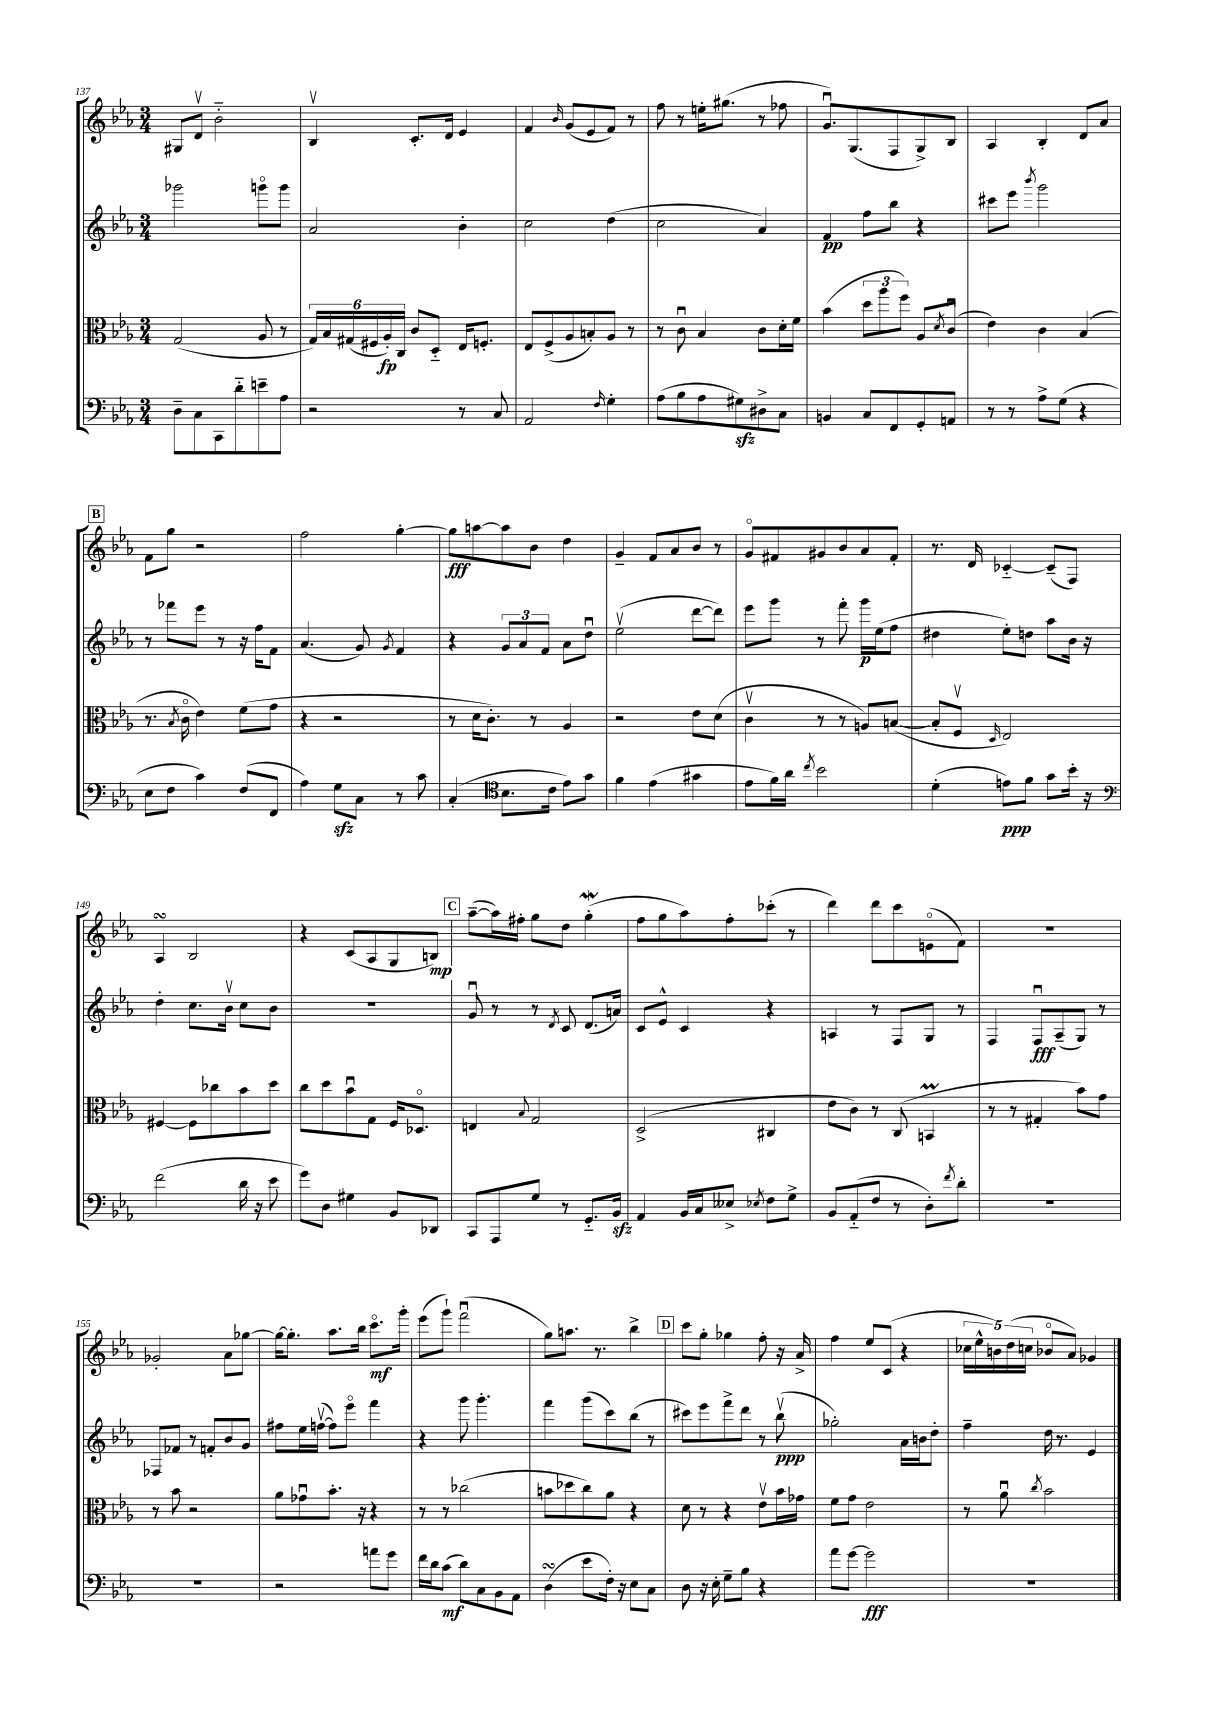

**kern	**dynam	**kern	**dynam	**kern	**dynam	**kern	**dynam
*part4	*part4	*part3	*part3	*part2	*part2	*part1	*part1
*staff4	*staff4	*staff3	*staff3	*staff2	*staff2	*staff1	*staff1
*clefF4	*	*clefC3	*	*clefG2	*	*clefG2	*
*k[b-e-a-]	*	*k[b-e-a-]	*	*k[b-e-a-]	*	*k[b-e-a-]	*
*M3/4	*	*M3/4	*	*M3/4	*	*M3/4	*
=137	=137	=137	=137	=137	=137	=137	=137
8D~\L	.	(2G/	.	2ggg-X\	.	8G#X/L	.
8C\	.	.	.	.	.	8dv/J	.
8CC\	.	.	.	.	.	2b-\	.
8d\	.	.	.	.	.	.	.
8en~\	.	8A-/	.	8gggn\L	.	.	.
8A-\J	.	8r	.	8ggg\J	.	.	.
=138	=138	=138	=138	=138	=138	=138	=138
2r	.	24G/LL)	.	2a-/	.	4B-v/	.
.	.	24B-/	.	.	.	.	.
.	.	(24G#X/	.	.	.	.	.
.	.	24F#X/	.	.	.	.	.
.	.	24A-'/)	fp	.	.	.	.
.	.	24C/JJ	.	.	.	.	.
.	.	8c/L	.	.	.	8.c'/L	.
.	.	8D/J	.	.	.	.	.
.	.	.	.	.	.	16d/Jk	.
8r	.	16E-/KL	.	4b-'\	.	4e-/	.
.	.	8.Fn'/J	.	.	.	.	.
8C/	.	.	.	.	.	.	.
=139	=139	=139	=139	=139	=139	=139	=139
2AA-/	.	8E-/L	.	2cc\	.	4f/	.
.	.	(8F^/	.	.	.	.	.
.	.	.	.	.	.	16qqb-/	.
.	.	8A-/	.	.	.	(8g/L	.
.	.	8Bn'/)	.	.	.	8e-/	.
16qqF/	.	.	.	.	.	.	.
4G'\	.	8A-/J	.	(4dd\	.	8f/J)	.
.	.	8r	.	.	.	8r	.
=140	=140	=140	=140	=140	=140	=140	=140
(8A-\L	.	8r	.	2cc\	.	8ff\	.
8B-\	.	8cu\	.	.	.	8r	.
8A-\	.	4B-/	.	.	.	16een'\KL	.
.	.	.	.	.	.	(8.gg#X\J	.
8G#Xzz\)	.	.	.	.	.	.	.
8D#X^\	.	8c\L	.	4a-/)	.	8r	.
8C\J	.	16d'\L	.	.	.	8ff-X\	.
.	.	16f\JJ	.	.	.	.	.
=141	=141	=141	=141	=141	=141	=141	=141
4BBn/	.	(4b-\	.	4f/	pp	8.gu/L)	.
.	.	.	.	.	.	(8.G/	.
8C/L	.	12dd\L	.	8ff\L	.	.	.
.	.	12aa-\	.	.	.	.	.
8FF/	.	.	.	8bb-\J	.	8F/	.
.	.	12ff\J)	.	.	.	.	.
8GG'/	.	8A-/L	.	4r	.	8G^/)	.
.	.	8qd/	.	.	.	.	.
8AAn/J	.	(8cu/J	.	.	.	8B-/J	.
=142	=142	=142	=142	=142	=142	=142	=142
8r	.	4e-\)	.	8ccc#X\L	.	4A-/	.
8r	.	.	.	8eee-\J	.	.	.
.	.	.	.	8qbbb-/	.	.	.
8A-^\L	.	4c\	.	2ggg\	.	4B-'/	.
(8G\J	.	.	.	.	.	.	.
4r	.	(4B-/	.	.	.	8d/L	.
.	.	.	.	.	.	8a-/J	.
!!LO:LB:g=z
!!LO:REH:place=s1:t=B
=143	=143	=143	=143	=143	=143	=143	=143
8E-\L	.	8.r	.	8r	.	8f\L	.
8F\J	.	.	.	8fff-X\L	.	8gg\J	.
.	.	8qB-/	.	.	.	.	.
.	.	16c\	.	.	.	.	.
4c\)	.	4e-\)	.	8eee-\J	.	2r	.
.	.	.	.	8r	.	.	.
(8F/L	.	(8f\L	.	16r	.	.	.
.	.	.	.	16ff\KL	.	.	.
8FF/J	.	8g\J	.	8f\J	.	.	.
=144	=144	=144	=144	=144	=144	=144	=144
4A-\)	.	4r	.	(4.a-/	.	2ff\	.
8Gzz\L	.	2r	.	.	.	.	.
8C\J	.	.	.	8g/)	.	.	.
.	.	.	.	8qg/	.	.	.
8r	.	.	.	4f/	.	[4gg'\	.
8c\	.	.	.	.	.	.	.
=145	=145	=145	=145	=145	=145	=145	=145
(4C'/	.	8r	.	4r	.	8gg\L]	fff
.	.	16d\KL	.	.	.	[8aan\	.
.	.	8.c'\J)	.	.	.	.	.
*clefC4	*	*	*	*	*	*	*
8.B-\L	.	.	.	12g/L	.	8aa\]	.
.	.	.	.	12a-/	.	.	.
.	.	8r	.	.	.	8b-\J	.
.	.	.	.	12f/J	.	.	.
16c\Jk	.	.	.	.	.	.	.
8e-\L)	.	4A-/	.	8a-\L	.	4dd\	.
8g\J	.	.	.	8ddu\J	.	.	.
=146	=146	=146	=146	=146	=146	=146	=146
4f\	.	2r	.	(2ee-v\	.	4g~/	.
(4e-\	.	.	.	.	.	8f/L	.
.	.	.	.	.	.	8a-/	.
4g#X\	.	8e-\L	.	[8ddd\L	.	8b-/J	.
.	.	(8d\J	.	8ddd\J])	.	8r	.
=147	=147	=147	=147	=147	=147	=147	=147
8e-\L	.	4cv\	.	8eee-\L	.	8g/L	.
16f\L)	.	.	.	8ggg\J	.	8f#X/	.
16a-\JJ	.	.	.	.	.	.	.
8qcc/	.	.	.	.	.	.	.
2b-\	.	8r	.	8r	.	8g#X/	.
.	.	8r	.	8fff'\	.	8b-/	.
.	.	8An/L)	.	16ggg\LL	p	8a-/	.
.	.	.	.	(16ee-\J	.	.	.
.	.	([8Bn/J	.	8ff\J	.	8f#'/J	.
=148	=148	=148	=148	=148	=148	=148	=148
(4d'\	.	8B'/L]	.	4dd#X\	.	8.r	.
.	.	8Fv/J	.	.	.	.	.
.	.	.	.	.	.	16d/	.
.	.	16qqD/	.	.	.	.	.
8en\L)	ppp	2E-/)	.	8ee-'\L)	.	[4c-X/	.
8f\J	.	.	.	8ddn\J	.	.	.
8g\L	.	.	.	8aa-\L	.	(8c-~/L]	.
16b-'\Jk	.	.	.	16b-\Jk	.	8F/J)	.
16r	.	.	.	16r	.	.	.
!!LO:LB:g=z
=149	=149	=149	=149	=149	=149	=149	=149
*clefF4	*	*	*	*	*	*	*
(2f\	.	[4F#X/	.	4dd'\	.	4A-sSSs/	.
.	.	8F#\L]	.	8.cc\L	.	2B-/	.
.	.	8cc-X\	.	.	.	.	.
.	.	.	.	16b-v\Jk	.	.	.
16d\	.	8b-\	.	8cc\L	.	.	.
16r	.	.	.	.	.	.	.
8e-\	.	8dd\J	.	8b-\J	.	.	.
=150	=150	=150	=150	=150	=150	=150	=150
8g\L)	.	8cc\L	.	2.r	.	4r	.
8D\J	.	8dd\	.	.	.	.	.
4G#X\	.	8b-u\	.	.	.	(8c/L	.
.	.	8G\J	.	.	.	8A-/	.
8BB-/L	.	16F/KL	.	.	.	8G/	.
.	.	8.D-X/J	.	.	.	.	.
8DD-X/J	.	.	.	.	.	8Bn/J)	mp
!!LO:REH:place=s1:t=C
=151	=151	=151	=151	=151	=151	=151	=151
8CC/L	.	4En/	.	8gu/	.	([8aa-~\L	.
8AAA-/	.	.	.	8r	.	16aa-\L])	.
.	.	.	.	.	.	16ff#X'\JJ	.
.	.	8qqB-/	.	.	.	.	.
8G/J	.	2G/	.	8r	.	8gg\L	.
.	.	.	.	8qd/	.	.	.
8r	.	.	.	8c/	.	8dd\J	.
8.GG/L	.	.	.	(8.d/L	.	(4ggW'\	.
16BB-zz/Jk	.	.	.	16an/Jk)	.	.	.
=152	=152	=152	=152	=152	=152	=152	=152
4AA-/	.	(2D^/	.	8c/L	.	8ff\L	.
.	.	.	.	8e-^^/J	.	8gg\	.
16BB-/LL	.	.	.	4c/	.	8aa-\)	.
16C/J	.	.	.	.	.	.	.
8E--X^/J	.	.	.	.	.	8ff'\	.
8qE-X/	.	.	.	.	.	.	.
8F\L	.	4C#X/	.	4r	.	(8ccc-X'\J	.
8G^\J	.	.	.	.	.	8r	.
=153	=153	=153	=153	=153	=153	=153	=153
8BB-/L	.	8e-\L	.	4An/	.	4ddd\)	.
(8AA-/	.	8c\J)	.	.	.	.	.
8F/J	.	8r	.	8r	.	8ddd\L	.
8r	.	(8C/	.	8F/L	.	8ccc\	.
8D'\L)	.	4BBnm/	.	8G/J	.	(8en\	.
8qf/	.	.	.	.	.	.	.
8d'\J	.	.	.	8r	.	8f\J)	.
=154	=154	=154	=154	=154	=154	=154	=154
2.r	.	8r	.	4F/	.	2.r	.
.	.	8r	.	.	.	.	.
.	.	4G#X'/	.	8Fu/L	fff	.	.
.	.	.	.	(8A-~/	.	.	.
.	.	8b-\L)	.	8G/J)	.	.	.
.	.	8g\J	.	8r	.	.	.
!!LO:LB:g=z
=155	=155	=155	=155	=155	=155	=155	=155
2.r	.	8r	.	8F-X/L	.	2g-X'/	.
.	.	8b-\	.	8f-X/J	.	.	.
.	.	2r	.	8r	.	.	.
.	.	.	.	8fn'/L	.	.	.
.	.	.	.	8b-/	.	8a-\L	.
.	.	.	.	8g/J	.	[8gg-X\J	.
=156	=156	=156	=156	=156	=156	=156	=156
2r	.	8a-\L	.	8ff#X\L	.	16gg-\KL_	.
.	.	.	.	.	.	8.gg-'\J]	.
.	.	8g-Xu\	.	16ee-\L	.	.	.
.	.	.	.	([16ffnv\JJ	.	.	.
.	.	8.b-'\J	.	8ff\L])	.	8.aa-\L	.
.	.	.	.	8eee-\J	.	.	.
.	.	16r	.	.	.	16bb-\Jk	.
8an\L	.	4r	.	4fff\	.	8.ccc\L	mf
8g\J	.	.	.	.	.	.	.
.	.	.	.	.	.	16ggg'\Jk	.
=157	=157	=157	=157	=157	=157	=157	=157
16f\LL	.	8r	.	4r	.	(8eee-\L	.
16d\J	.	.	.	.	.	.	.
(8c\J	mf	8r	.	.	.	8ggg`\J)	.
8d\L)	.	(2cc-X\	.	8ggg\	.	(2fffu\	.
8C\	.	.	.	4.ggg'\	.	.	.
8BB-\	.	.	.	.	.	.	.
8AA-\J	.	.	.	.	.	.	.
=158	=158	=158	=158	=158	=158	=158	=158
(4DsSsS\	.	8bn\L	.	4fff\	.	8gg\L)	.
.	.	8dd-X\	.	.	.	8.aan\J	.
8e-\L	.	8cc\)	.	(8ggg\L	.	.	.
.	.	.	.	.	.	8.r	.
16F'\Jk)	.	8a-\J	.	8ccc\)	.	.	.
16r	.	.	.	.	.	.	.
8E-\L	.	4r	.	(8bb-\J	.	4bb-^\	.
8C\J	.	.	.	8r	.	.	.
!!LO:REH:place=s1:t=D
=159	=159	=159	=159	=159	=159	=159	=159
8D\	.	8d\	.	8ccc#X\L)	.	8ccc\L	.
16r	.	8r	.	8eee-\	.	8gg'\J	.
16E-'\	.	.	.	.	.	.	.
8G~\L	.	4r	.	8fff^\	.	4gg-X\	.
8B-\J	.	.	.	8ddd\J	.	.	.
4r	.	8e-v\L	.	8r	.	8ff'\	.
.	.	16b-\L	.	(8bb-v\	ppp	16r	.
.	.	16g-X\JJ	.	.	.	16a-^/	.
=160	=160	=160	=160	=160	=160	=160	=160
8a-\L	.	8f\L	.	2gg-X'\)	.	4ff\	.
[8g\J	.	8g\J	.	.	.	.	.
2g\]	fff	2e-\	.	.	.	8ee-/L	.
.	.	.	.	.	.	(8c/J	.
.	.	.	.	16a-\LL	.	4r	.
.	.	.	.	16bn\J	.	.	.
.	.	.	.	8dd'\J	.	.	.
=161	=161	=161	=161	=161	=161	=161	=161
2.r	.	8r	.	4ff~\	.	20cc-X\LL	.
.	.	.	.	.	.	20ee-^^\	.
.	.	.	.	.	.	20bn\)	.
.	.	8a-u\	.	.	.	.	.
.	.	.	.	.	.	(20dd\	.
.	.	.	.	.	.	20ccn\JJ	.
.	.	8qcc/	.	.	.	.	.
.	.	2b-\	.	16dd\	.	8b-X/L	.
.	.	.	.	8.r	.	.	.
.	.	.	.	.	.	8a-/J)	.
.	.	.	.	4e-/	.	4g-X/	.
==	==	==	==	==	==	==	==
*-	*-	*-	*-	*-	*-	*-	*-
